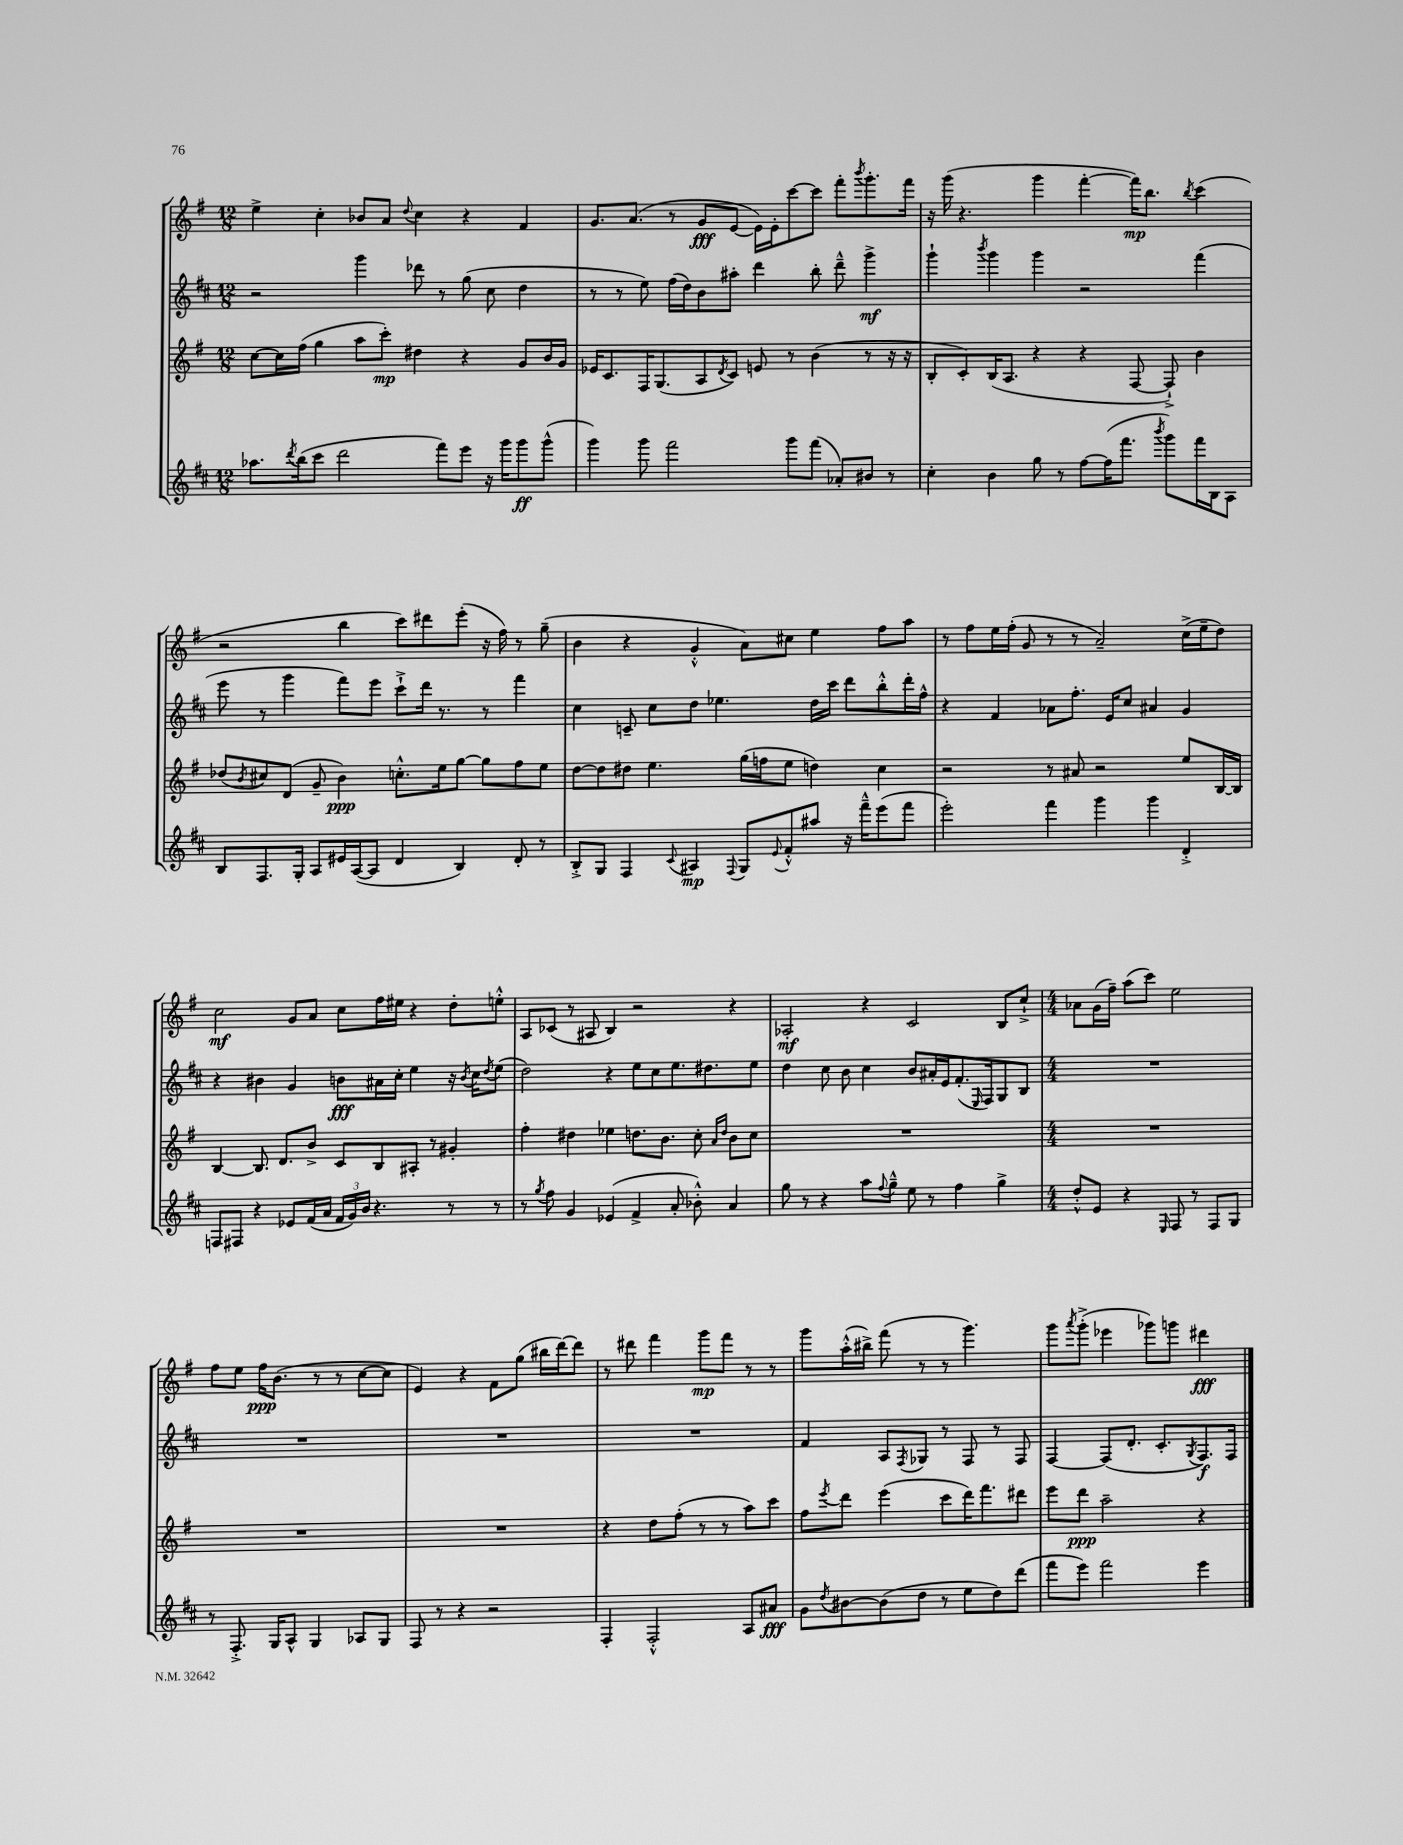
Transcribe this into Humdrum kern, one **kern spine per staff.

**kern	**dynam	**kern	**dynam	**kern	**dynam	**kern	**dynam
*part4	*part4	*part3	*part3	*part2	*part2	*part1	*part1
*staff4	*staff4	*staff3	*staff3	*staff2	*staff2	*staff1	*staff1
*clefG2	*	*clefG2	*	*clefG2	*	*clefG2	*
*k[f#c#]	*	*k[f#]	*	*k[f#c#]	*	*k[f#]	*
*M12/8	*	*M12/8	*	*M12/8	*	*M12/8	*
=127	=127	=127	=127	=127	=127	=127	=127
8.aa-X\L	.	[8cc\L	.	2r	.	4ee^\	.
.	.	16cc\L]	.	.	.	.	.
8qddd/	.	.	.	.	.	.	.
(16bb\k	.	(16ff#\JJ	.	.	.	.	.
8ccc#\J	.	4gg\	.	.	.	4cc'\	.
2ddd\	.	.	.	.	.	.	.
.	.	8aa\L	.	4ggg\	.	8b-X/L	.
.	.	8ccc'\J)	mp	.	.	8a/J	.
.	.	.	.	.	.	8qqdd/	.
.	.	4dd#X\	.	8ddd-X\	.	4cc\	.
8fff#\L)	.	.	.	8r	.	.	.
8eee\J	.	4r	.	(8gg\	.	4r	.
16r	.	.	.	8cc#\	.	.	.
16ggg\KL	.	.	.	.	.	.	.
8ggg\	ff	8g/L	.	4dd\	.	4f#/	.
(8ggg^^\J	.	16b/L	.	.	.	.	.
.	.	16g/JJ	.	.	.	.	.
=128	=128	=128	=128	=128	=128	=128	=128
4ggg\)	.	16e-X/KL	.	8r	.	8.g/L	.
.	.	8.c/	.	.	.	.	.
.	.	.	.	8r	.	.	.
.	.	.	.	.	.	(8.a/J	.
8ggg\	.	16F#/K	.	8ee\)	.	.	.
.	.	(8.G/	.	.	.	.	.
2fff#\	.	.	.	(16ff#\LL	.	8r	.
.	.	.	.	16dd\J)	.	.	.
.	.	8A/	.	8b\	.	8g/L	fff
.	.	8qd/	.	.	.	.	.
.	.	8c/J)	.	8aa#X'\J	.	[8e/J	.
.	.	8en/	.	4ddd\	.	16e\LL])	.
.	.	.	.	.	.	16e'\J	.
8ggg\L	.	8r	.	.	.	[8ccc\	.
(8fff#\J	.	(4b\	.	8bb'\	.	8ccc\J]	.
8a-X'/L)	.	.	.	8ddd~^^\	.	8fff#'\L	.
.	.	.	.	.	.	8qbbb/	.
8b#X/J	.	8r	.	4ggg^\	mf	8.ggg'\	.
8r	.	16r	.	.	.	.	.
.	.	16r	.	.	.	16fff#\Jk	.
=129	=129	=129	=129	=129	=129	=129	=129
4cc#'\	.	8B'/L	.	4ggg`\	.	16r	.
.	.	.	.	.	.	(16ggg\	.
.	.	8c'/)	.	.	.	4.r	.
.	.	.	.	8qbbb/	.	.	.
4b\	.	(16B/K	.	4ggg\	.	.	.
.	.	8.A/J	.	.	.	.	.
8gg\	.	4r	.	4ggg\	.	4ggg\	.
8r	.	.	.	.	.	.	.
[8ff#\L	.	4r	.	2r	.	[4fff#'\	.
(16ff#\K]	.	.	.	.	.	.	.
8.fff#\J	.	.	.	.	.	.	.
.	.	[8F#/	.	.	.	16fff#\KL])	mp
.	.	.	.	.	.	8.bb\J	.
8qbbb/	.	.	.	.	.	.	.
8ggg\L)	.	8F#`^/])	.	.	.	.	.
.	.	.	.	.	.	8qbb/	.
16fff#\L	.	4b\	.	(4fff#\	.	(4ccc\	.
16B\J	.	.	.	.	.	.	.
8A\J	.	.	.	.	.	.	.
!!LO:LB:g=z
=130	=130	=130	=130	=130	=130	=130	=130
8B/L	.	(8dd-X/L	.	8eee\	.	2r	.
.	.	8qb/	.	.	.	.	.
8.F#/	.	8cc#X/)	.	8r	.	.	.
.	.	(8d/J	.	4ggg\	.	.	.
16G'/Jk	.	.	.	.	.	.	.
8A/L	.	8g~/	.	.	.	.	.
16e#X/L	.	4b\)	ppp	8fff#\L)	.	4bb\	.
([16A/J	.	.	.	.	.	.	.
8A/J]	.	.	.	8eee\J	.	.	.
4d/	.	8.ccn'^^\L	.	8ccc#`^\L	.	8ccc\L)	.
.	.	.	.	16ddd\Jk	.	8ddd#X\	.
.	.	16ee\k	.	8.r	.	.	.
4B/)	.	[8gg\J	.	.	.	(8eee'\J	.
.	.	8gg\L]	.	8r	.	16r	.
.	.	.	.	.	.	16ff#\)	.
8d'/	.	8ff#\	.	4fff#\	.	8r	.
8r	.	8ee\J	.	.	.	(8gg~\	.
=131	=131	=131	=131	=131	=131	=131	=131
8B'^/L	.	[8dd\L	.	4cc#\	.	4b\	.
8G/J	.	8dd\]	.	.	.	.	.
4F#/	.	8dd#X\J	.	8cn~/	.	4r	.
.	.	4.ee\	.	8cc#\L	.	.	.
8qqc#/	.	.	.	.	.	.	.
4A#X/	mp	.	.	8dd\J	.	4g'^^/	.
.	.	.	.	4.ee-X\	.	.	.
8qqF#/	.	.	.	.	.	.	.
8G/L	.	(16gg\LL	.	.	.	8a\L)	.
.	.	16ffn\J	.	.	.	.	.
8qqe/	.	.	.	.	.	.	.
8f#'^^/	.	8ee\J	.	.	.	8cc#X\J	.
8aa#X/J	.	4ddn\)	.	16dd\LL	.	4ee\	.
.	.	.	.	16ccc#\JJ	.	.	.
16r	.	.	.	8ddd\L	.	.	.
16fff#~^^\KL	.	.	.	.	.	.	.
(8eee\	.	4cc\	.	8bb'^^\	.	8ff#\L	.
8fff#\J	.	.	.	16ddd'\L	.	8aa\J	.
.	.	.	.	16ff#^^\JJ	.	.	.
=132	=132	=132	=132	=132	=132	=132	=132
2eee'\)	.	2r	.	4r	.	8r	.
.	.	.	.	.	.	8ff#\L	.
.	.	.	.	4f#/	.	16ee\L	.
.	.	.	.	.	.	(16ff#'\JJ	.
.	.	.	.	.	.	8g/	.
4fff#\	.	8r	.	8a-X\L	.	8r	.
.	.	8a#X/	.	8.ff#'\J	.	8r	.
4ggg\	.	2r	.	.	.	2a~/)	.
.	.	.	.	16e/KL	.	.	.
.	.	.	.	8cc#/J	.	.	.
4ggg\	.	.	.	4a#X/	.	.	.
4d'^/	.	8ee/L	.	4g/	.	(16cc^\LL	.
.	.	.	.	.	.	16ee~\J	.
.	.	[16B/L	.	.	.	8dd\J)	.
.	.	16B/JJ]	.	.	.	.	.
!!LO:LB:g=z
=133	=133	=133	=133	=133	=133	=133	=133
8Fn/L	.	[4B/	.	4r	.	2cc\	mf
8F#X/J	.	.	.	.	.	.	.
4r	.	8.B/]	.	4b#X\	.	.	.
.	.	8.d/L	.	.	.	.	.
8e-X/L	.	.	.	4g/	.	8g/L	.
(16f#/L	.	8b^/J	.	.	.	8a/J	.
16a/JJ	.	.	.	.	.	.	.
24f#/LL	.	8c/L	.	8bn\L	fff	8cc\L	.
24g/)	.	.	.	.	.	.	.
24b/JJ	.	.	.	.	.	.	.
4.r	.	8B/	.	16a#X\L	.	16ff#\L	.
.	.	.	.	16cc#'\JJ	.	16ee#X\JJ	.
.	.	8A#X'/J	.	4ee\	.	4r	.
.	.	8r	.	.	.	.	.
8r	.	4g#X'/	.	16r	.	8dd'\L	.
.	.	.	.	8qb/	.	.	.
.	.	.	.	16cc#\KL	.	.	.
.	.	.	.	8qdd/	.	.	.
8r	.	.	.	(8ee\J	.	8een'^^\J	.
=134	=134	=134	=134	=134	=134	=134	=134
8r	.	4ff#'\	.	2dd\)	.	8A/L	.
8qgg/	.	.	.	.	.	.	.
8ff#\	.	.	.	.	.	(8c-X/J	.
4g/	.	4dd#X\	.	.	.	8r	.
.	.	.	.	.	.	8A#X/	.
(4e-X/	.	4ee-X\	.	4r	.	4B/)	.
4f#^/	.	8.ddn\L	.	8ee\L	.	2r	.
.	.	.	.	8cc#\	.	.	.
.	.	8.b\J	.	.	.	.	.
8a'/	.	.	.	8.ee\	.	.	.
8b-X'^^\)	.	8cc'\	.	.	.	.	.
.	.	.	.	8.dd#X\	.	.	.
.	.	16qqa/LL	.	.	.	.	.
.	.	16qqdd/JJ	.	.	.	.	.
4a/	.	8b\L	.	.	.	4r	.
.	.	8cc\J	.	8ee\J	.	.	.
=135	=135	=135	=135	=135	=135	=135	=135
8gg\	.	1.r	.	4dd\	.	2A-X'/	mf
8r	.	.	.	.	.	.	.
4r	.	.	.	8cc#\	.	.	.
.	.	.	.	8b\	.	.	.
8aa\L	.	.	.	4cc#\	.	4r	.
8qqff#/	.	.	.	.	.	.	.
8gg~^^\J	.	.	.	.	.	.	.
8ee\	.	.	.	8b/L	.	2c/	.
8r	.	.	.	16a#X'/L	.	.	.
.	.	.	.	16e/J	.	.	.
4ff#\	.	.	.	(8.f#'/	.	.	.
.	.	.	.	16qqE/	.	.	.
.	.	.	.	16F#/k)	.	.	.
4gg^\	.	.	.	8G/	.	8B/L	.
.	.	.	.	8B/J	.	8cc`^/J	.
=136	=136	=136	=136	=136	=136	=136	=136
*M4/4	*	*M4/4	*	*M4/4	*	*M4/4	*
8dd'^^/L	.	1r	.	1r	.	8a-X\L	.
8e/J	.	.	.	.	.	(16g\L	.
.	.	.	.	.	.	16ff#~\JJ)	.
4r	.	.	.	.	.	(8aa\L	.
.	.	.	.	.	.	8ccc\J)	.
16qqE/	.	.	.	.	.	.	.
8F#/	.	.	.	.	.	2ee\	.
8r	.	.	.	.	.	.	.
8F#/L	.	.	.	.	.	.	.
8G/J	.	.	.	.	.	.	.
!!LO:LB:g=z
=137	=137	=137	=137	=137	=137	=137	=137
8r	.	1r	.	1r	.	8ff#\L	.
8.F#'^/	.	.	.	.	.	8ee\J	.
.	.	.	.	.	.	16ff#\KL	ppp
16G/KL	.	.	.	.	.	(8.b\J	.
8A^^/J	.	.	.	.	.	.	.
4G/	.	.	.	.	.	8r	.
.	.	.	.	.	.	8r	.
8A-X/L	.	.	.	.	.	[8cc\L	.
8G/J	.	.	.	.	.	8cc\J]	.
=138	=138	=138	=138	=138	=138	=138	=138
8F#/	.	1r	.	1r	.	4e/)	.
8r	.	.	.	.	.	.	.
4r	.	.	.	.	.	4r	.
2r	.	.	.	.	.	8f#\L	.
.	.	.	.	.	.	(8gg\J	.
.	.	.	.	.	.	16bb#X\LL	.
.	.	.	.	.	.	[16ddd\J)	.
.	.	.	.	.	.	8ddd\J]	.
=139	=139	=139	=139	=139	=139	=139	=139
4F#'/	.	4r	.	1r	.	8r	.
.	.	.	.	.	.	8ddd#X\	.
2F#'^^/	.	8dd\L	.	.	.	4fff#\	.
.	.	(8ff#'\J	.	.	.	.	.
.	.	8r	.	.	.	8ggg\L	mp
.	.	8r	.	.	.	8fff#\J	.
8A/L	.	8aa\L)	.	.	.	8r	.
8a#X/J	fff	8ccc\J	.	.	.	8r	.
=140	=140	=140	=140	=140	=140	=140	=140
8g\L	.	8ff#\L	.	4f#/	.	8ggg\L	.
8qdd/	.	8qeee/	.	.	.	.	.
[8b#X\	.	8ddd\J	.	.	.	(16aa'^^\L	.
.	.	.	.	.	.	16bb#X^\JJ)	.
(8b#\]	.	(4eee\	.	8A/L	.	(8fff#\	.
.	.	.	.	8qF#/	.	.	.
8dd\J	.	.	.	8G-X/J	.	8r	.
8r	.	8ccc\L	.	8r	.	8r	.
8ee\L	.	16ddd\K)	.	8F#/	.	4.ggg\)	.
.	.	8.fff#\	.	.	.	.	.
8dd\)	.	.	.	8r	.	.	.
(8ddd\J	.	8ddd#X\J	.	8F#/	.	.	.
=141	=141	=141	=141	=141	=141	=141	=141
8fff#\L	.	8eee\L	.	[4F#/	.	8ggg\L	.
.	.	.	.	.	.	8qaaa/	.
8eee\J)	.	8ddd\J	ppp	.	.	(8ggg'^\J	.
2fff#\	.	2aa~\	.	(8F#/L]	.	4eee-X\	.
.	.	.	.	8.d'/J	.	.	.
.	.	.	.	.	.	8ggg-X\L)	.
.	.	.	.	8.c#'/L	.	.	.
.	.	.	.	.	.	8gggn\J	.
.	.	.	.	8qG/	.	.	.
4eee\	.	4r	.	8.F#/)	f	4ddd#X\	fff
.	.	.	.	16F#/Jk	.	.	.
==	==	==	==	==	==	==	==
*-	*-	*-	*-	*-	*-	*-	*-
